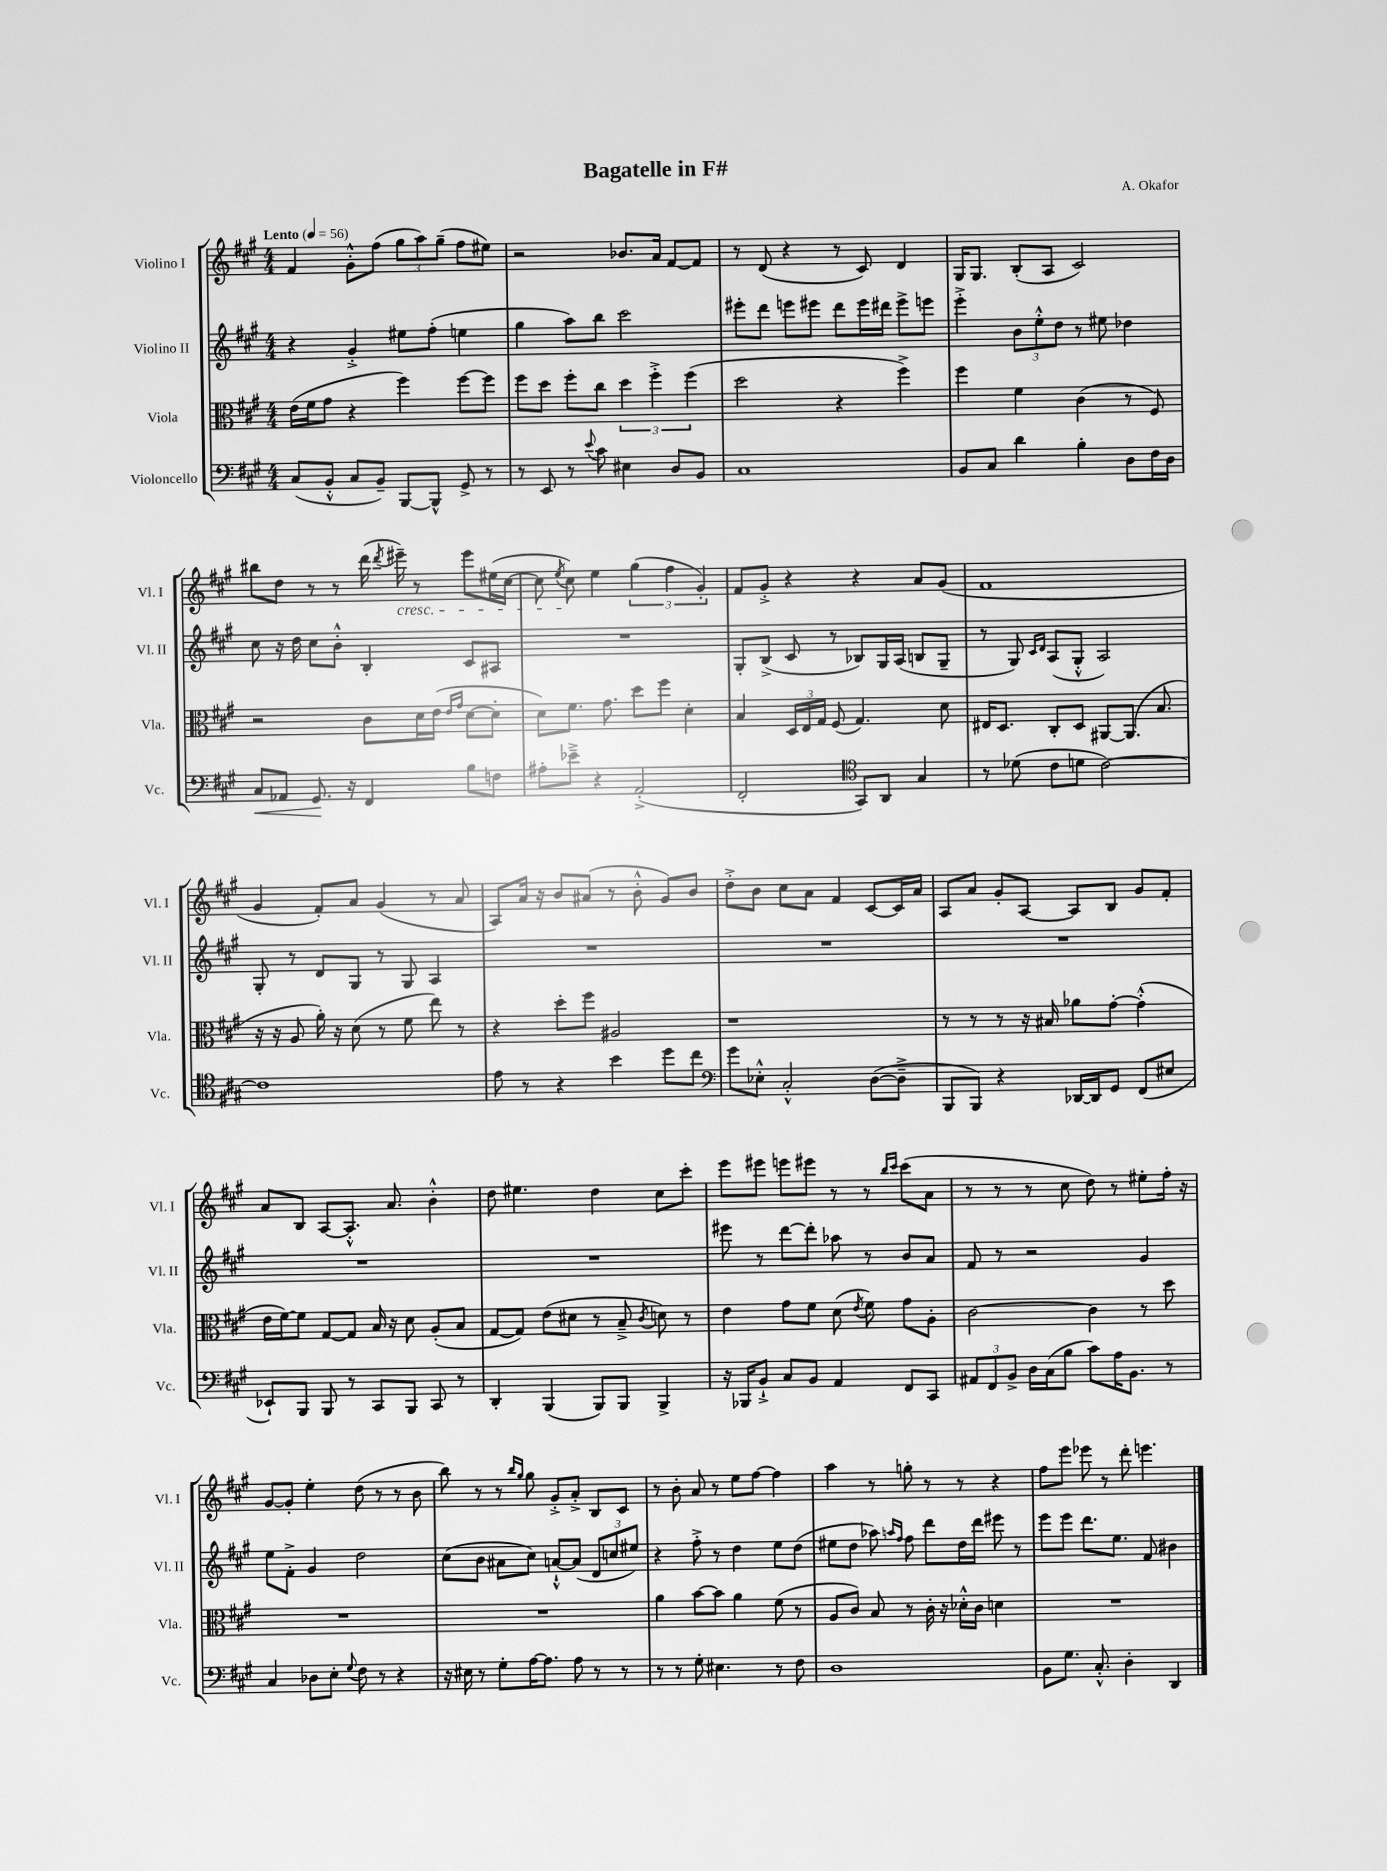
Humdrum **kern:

**kern	**kern	**kern	**kern
*staff4	*staff3	*staff2	*staff1
*clefF4	*clefC3	*clefG2	*clefG2
*k[f#c#g#]	*k[f#c#g#]	*k[f#c#g#]	*k[f#c#g#]
*M4/4	*M4/4	*M4/4	*M4/4
*MM56	*MM56	*MM56	*MM56
(8C#	(16e	4r	4f#
.	16f#	.	.
8BB'^^	8g#	.	.
8C#	4r	4g#'^	8g#'^^
8BB~)	.	.	(8ff#
[8BBB	4ff#)	8ee#	12gg#
.	.	.	12aa)
8BBB^^]	.	(8ff#'	.
.	.	.	(12gg#~
8GG#^	[8ff#	4ee	8ff#
8r	8ff#]	.	8ee#)
=	=	=	=
8r	8ff#	4gg#	2r
8EE	8dd	.	.
8r	8ff#'	8aa)	.
8qqe	.	.	.
8c#	8cc#	8bb	.
4E#	6dd	2ccc#	8.b-
.	6ff#'^	.	.
.	.	.	16a
8D	.	.	[8f#
.	(6ff#	.	.
8BB	.	.	8f#]
=	=	=	=
1C#	2dd	8eee#'	8r
.	.	8ddd	(8d
.	.	8eee	4r
.	.	8eee#	.
.	4r	8ddd	8r
.	.	16eee#	8c#)
.	.	16ddd#	.
.	4ff#^)	8eee#^	4d
.	.	8eee	.
=	=	=	=
8BB	4ff#	4eee'^	16G#
.	.	.	8.G#
8C#	.	.	.
4d	4f#	12b	(8B'
.	.	12ee'^^	.
.	.	.	8A
.	.	12dd	.
4B'	(4c#	8r	2c#)
.	.	8ee#	.
8D	8r	4dd-	.
16F#	8F#)	.	.
16D	.	.	.
=	=	=	=
8C#	2r	8cc#	8bb#
8AA-	.	16r	8dd
.	.	16dd	.
8.GG#	.	8cc#	8r
.	.	8b'^^	8r
16r	.	.	.
4FF#	8c#	4B'	(16ddd
.	.	.	8qddd
.	.	.	16eee#~)
.	16d	.	8r
.	(16e	.	.
.	16qqe	.	.
.	16qqg#	.	.
8B	[8d	8c#	8eee#
8F	8d']	8A#	(16ee#
.	.	.	[16cc#
=	=	=	=
8A#'	8d)	1r	8cc#]
.	.	.	8qee
8e-~^	8.f#	.	8cc#)
4r	.	.	4ee
.	8.g#	.	.
(2AA'^	8dd	.	(6gg#
.	8ff#	.	.
.	.	.	6ff#
.	4d'	.	.
.	.	.	6g#')
=	=	=	=
2FF#'	4B	8G#'	8f#
.	.	(8B^	8g#'^
.	24D	8c#	4r
.	24E	.	.
.	24G#	.	.
.	(8F#	8r	.
*clefC4	*	*	*
8GG#)	4.G#)	8B-)	4r
8AA	.	16G#	.
.	.	(16A	.
4G#	.	8B	8a
.	8d	8G#~	(8g#
=	=	=	=
8r	16E#	8r	1f#
.	8.D	.	.
(8d-	.	8G#)	.
.	.	16qqc#	.
.	.	16qqd	.
8c#	8C#'	(8A	.
8d	8D	8G#'^^	.
[2c#)	[8AA#	2A)	.
.	(8.AA#]	.	.
.	8.B	.	.
=	=	=	=
1c#]	16r	8G#'	4g#
.	16r	.	.
.	8A	8r	.
.	16a')	8d	8f#')
.	16r	.	.
.	(8d	8G#	8a
.	8r	8r	(4g#
.	8f#	8G#	.
.	8ee)	4A	8r
.	8r	.	8a
=	=	=	=
8e	4r	1r	8A)
8r	.	.	16a
.	.	.	16r
4r	8dd'	.	8b
.	8ff#	.	(8a#
4b	2A#	.	8r
.	.	.	8b'^^
8dd	.	.	8g#)
8cc#	.	.	8b
=	=	=	=
*clefF4	*	*	*
8g#	1r	1r	8dd'^
8E-'^^	.	.	8b
2C#'^^	.	.	8cc#
.	.	.	8a
.	.	.	4f#
([8D	.	.	[8c#
8D~^]	.	.	16c#]
.	.	.	16a
=	=	=	=
8BBB	8r	1r	8A
8BBB)	8r	.	8a
4r	8r	.	8g#'
.	16r	.	[8A
.	16B#	.	.
[16DD-	8a-	.	8A]
16DD-]	.	.	.
8GG#	[8g#'	.	8B
(8FF#	(4g#'^^]	.	8g#
8E#	.	.	8f#'
=	=	=	=
8EE-`)	16e	1r	8a
.	[16f#)	.	.
8BBB	8f#]	.	8B
8BBB	[8G#	.	[8A
8r	8G#]	.	8.A'^^]
8CC#	16B	.	.
.	16r	.	8.a
8BBB	8d	.	.
8CC#	(8A'	.	4b'^^
8r	8B	.	.
=	=	=	=
4DD'	[8G#	1r	8dd
.	8G#])	.	4.ee#
(4BBB	(8e	.	.
.	8d#	.	.
8BBB)	8r	.	4dd
8BBB	8B~^	.	.
.	8qc#	.	.
4BBB^	8d)	.	8cc#
.	8r	.	8ccc#'
=	=	=	=
16r	4e	8eee#	8eee
16BBB-	.	.	.
8BB`^	.	8r	8eee#
8C#	8g#	[8ddd	8eee
8BB	8f#	8ddd']	8eee#
4AA	(8d	8aa-	8r
.	8qe	.	.
.	8f#)	8r	8r
.	.	.	16qqbb
.	.	.	16qqccc#
8FF#	8g#	8b	(8ccc#
8CC#	8A'	8a	8a
=	=	=	=
12AA#	[2c#	8f#	8r
12FF#	.	.	.
.	.	8r	8r
12BB^	.	.	.
16D	.	2r	8r
(16C#	.	.	.
8B	.	.	8cc#
8c#)	4c#]	.	8dd)
16A	.	.	8r
8.BB	.	.	.
.	8r	4g#	8ee#'
8r	8dd	.	16ff#'
.	.	.	16r
=	=	=	=
4C#	1r	8ee	[8g#
.	.	8f#'^	8g#']
8D-	.	4g#	4ee'
8E'	.	.	.
8qqG#	.	.	.
8F#	.	2dd	(8dd
8r	.	.	8r
4r	.	.	8r
.	.	.	8b
=	=	=	=
16r	1r	(8cc#	8bb)
16E#	.	.	.
8r	.	8b	8r
8G#'	.	8a#	8r
.	.	.	16qqbb
.	.	.	16qqgg#
[16A	.	8cc#)	8gg#
8.A]	.	.	.
.	.	[8a`^^	8g#'^
8A	.	(8a]	8a'^
8r	.	12d	8B
.	.	12cc	.
8r	.	.	8c#
.	.	12ee#)	.
=	=	=	=
8r	4a	4r	8r
8r	.	.	8b'
8G#'	[8b	8ff#'^	8a
4.E#	8b]	8r	8r
.	4a	4dd	8ee
.	.	.	[8ff#
8r	(8f#	8ee	4ff#]
8F#	8r	(8dd	.
=	=	=	=
1D	8A	8ee#	4aa
.	8c#)	8dd	.
.	8B	8aa-)	8r
.	.	16qqaa	.
.	.	16qqff#	.
.	8r	8ff#	8gg'
.	16c#'	8ddd	8r
.	16r	.	.
.	16d-'^^	16dd	8r
.	16c#	16ddd	.
.	4d	8eee#	4r
.	.	8r	.
=	=	=	=
8BB	1r	8eee	8ff#
8.G#	.	8eee	8eee
.	.	8.ddd	8eee-
8.C#'^^	.	.	.
.	.	.	8r
.	.	8.ee	.
4D'	.	.	8ddd'
.	.	8f#	4.eee
4DD	.	4b#	.
==	==	==	==
*-	*-	*-	*-
